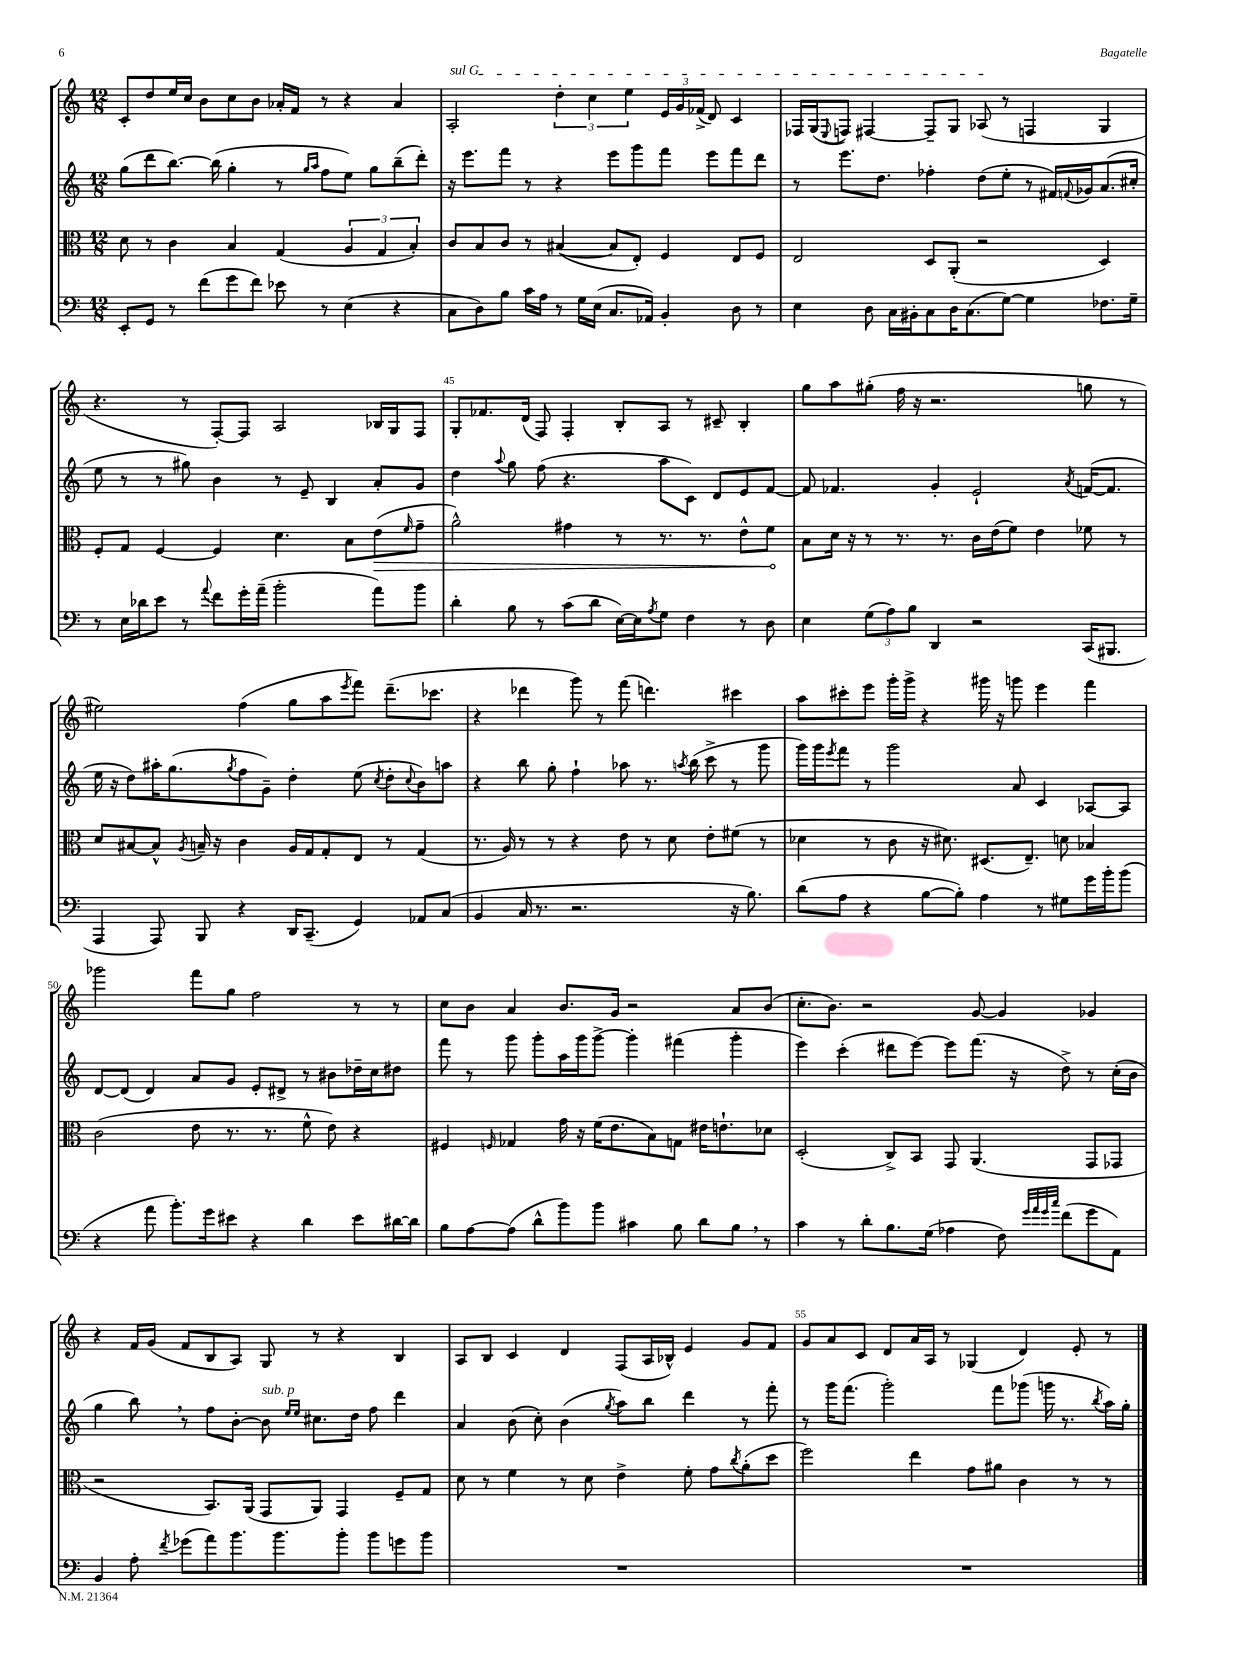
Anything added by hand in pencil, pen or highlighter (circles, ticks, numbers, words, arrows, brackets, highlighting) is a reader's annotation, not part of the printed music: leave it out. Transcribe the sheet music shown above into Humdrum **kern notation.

**kern	**kern	**kern	**kern
*staff4	*staff3	*staff2	*staff1
*clefF4	*clefC3	*clefG2	*clefG2
*k[]	*k[]	*k[]	*k[]
*M12/8	*M12/8	*M12/8	*M12/8
8EE'	8d	(8gg	8c'
8GG	8r	8ddd	8dd
8r	4c	[8.bb)	16ee
.	.	.	16cc
(8f	.	.	8b
.	.	(16bb]	.
8g	4B	4gg'	8cc
8f)	.	.	8b
8e-	(4G	8r	16a-'
.	.	.	16f
.	.	16qqgg	.
.	.	16qqaa	.
8r	.	8ff	8r
(4E	6A	8ee)	4r
.	.	8gg	.
.	6G	.	.
4r	.	(8bb~	4a-
.	6B')	.	.
.	.	8ddd')	.
=	=	=	=
8C	8c	16r	2A'
.	.	8.eee	.
8D)	8B	.	.
8B	8c	8fff	.
16c	8r	8r	.
16A	.	.	.
8r	([4B#	4r	6dd'
16G	.	.	.
.	.	.	6cc
(16E	.	.	.
8.C	8B#]	8eee	.
.	.	.	6ee
.	8E')	8ggg	.
16AA-)	.	.	.
4BB'	4F	8fff	24e
.	.	.	24g
.	.	.	(24f-^
.	.	8eee	8d)
8D	8E	8fff	4c
8r	8F	8ddd	.
=	=	=	=
4E	2E	8r	16F-
.	.	.	(16G
.	.	.	8qqE
.	.	8.eee	8F)
8D	.	.	[4F#
.	.	8.dd	.
16C	.	.	.
16BB#'	.	.	.
8C	8D	4ff-'	8F#~]
16D	(8AA'	.	8G
(8.C	.	.	.
.	2r	(8dd	(8A-
[8G)	.	8ee'	8r
4G]	.	8r	4F
.	.	16f#)	.
.	.	8qqf	.
.	.	16g-	.
8.F-	4D)	(8.a	4G
16G~	.	16cc#'	.
=	=	=	=
8r	8F'	8ee	4.r
16E	8G	8r	.
16d-	.	.	.
8e	[4F	8r	.
8r	.	8gg#)	8r
8qqa	.	.	.
8f	4F]	4b	[8F')
16g'	.	.	8F]
(16a~	.	.	.
2b'	4.d	8r	2A
.	.	8e~	.
.	.	4B	.
.	8B	.	.
8a)	(8e	8a'	16B-
.	.	.	16G
.	16qqf	.	.
8b	8g~	8g	8F
=	=	=	=
4d'	2a^^)	4dd	8G'
.	.	.	8.f-
.	.	8qqaa	.
8B	.	8gg	.
.	.	.	(16d
8r	.	(8ff	8F)
(8c	4g#	4.r	4F'
8d	.	.	.
[16E)	8r	.	8B'
16E]	.	.	.
8qA	.	.	.
8G	8.r	8aa	8A
4F	.	8c)	8r
.	8.r	.	.
.	.	8d	8c#~
8r	8e^^	8e	4B'
8D	8f	[8f	.
=	=	=	=
4E	8B	8f]	8gg
.	16d	4.f-	8aa
.	16r	.	.
(12G	8r	.	(8gg#'
12A)	.	.	.
.	8.r	.	16ff
12B	.	.	.
.	.	.	16r
4DD	.	4g'	2.r
.	8.r	.	.
2r	16c	2e`	.
.	(16e	.	.
.	8f)	.	.
.	4e	.	.
.	.	8qa	.
(16CC	8f-	([16f	8gg
8.BBB#	.	8.f]	.
.	8r	.	8r
=	=	=	=
4AAA	8d	16ee	2ee#)
.	.	16r	.
.	[8B#	8dd)	.
8AAA)	8B#^^]	16aa#'	.
.	.	(8.gg	.
.	8qA	.	.
8BBB	16B~	.	.
.	16r	.	.
.	.	8qgg	.
4r	4c	8ff	(4ff
.	.	8g~)	.
16DD	16A	4dd'	8gg
(8.CC~	16G	.	.
.	8G'	.	8aa
.	.	.	8qeee
4GG)	8E	(8ee	8fff)
.	.	8qcc	.
.	8r	8dd'	(8.ddd~
.	.	8qqcc	.
8AA-	(4G	8b)	.
.	.	.	8.ccc-
(8C	.	8aa	.
=	=	=	=
4BB	8.r	4r	4r
.	16A)	.	.
16C	8r	8bb	4ddd-
8.r	.	.	.
.	8r	8gg'	.
2.r	4r	4ff`	8ggg)
.	.	.	8r
.	8e	8aa-	(8fff
.	8r	8.r	4.ddd)
.	8d	.	.
.	.	8qaa	.
.	.	(16bb	.
.	8e'	8ccc^	.
16r	(8f#	8r	4ccc#
8.B)	.	.	.
.	8r	8ggg	.
=	=	=	=
(8d	4d-	16ggg)	8aa
.	.	16ggg	.
.	.	8qeee	.
8A	.	8fff	8ccc#'
4r	8r	8r	8eee
.	8c	2ggg	16ggg'
.	.	.	16ggg^
[8B	16r	.	4r
.	8.d#)	.	.
8B'])	.	.	.
4A	(8.D#	.	16ggg#
.	.	.	16r
.	.	8a	8ggg
.	8.E~)	.	.
8r	.	4c	4eee
8G#	8d	.	.
16g	4B-	[8A-	4fff
16b'	.	.	.
(8b	.	8A-]	.
=	=	=	=
4r	(2c	[8d	2ggg-
.	.	(8d]	.
8a	.	4d)	.
8.b')	.	.	.
.	8e	8a	8fff
16g	.	.	.
8e#	8.r	8g	8gg
4r	.	8e'	2ff
.	8.r	.	.
.	.	8d#^	.
4d	8f^^	8r	.
.	8e)	8b#	.
8e#	4r	16dd-~	8r
.	.	16cc	.
[16d#	.	8dd#	8r
16d#]	.	.	.
=	=	=	=
8B	4F#	8fff	8cc
[8A	.	8r	8b
.	16qqF	.	.
(8A]	4G-	8ggg	4a
8d^^	.	8ggg'	.
8b)	16g	16aa	8.b
.	16r	16ggg	.
8b	(16f	[8ggg^	.
.	8.e	.	16g
4c#	.	4ggg']	2r
.	8B)	.	.
8B	8G	(4fff#	.
8d	16e#	.	.
.	8.e`	.	.
8B	.	4ggg'	8a
8r	8d-	.	(8b
=	=	=	=
4c	(2D'	4eee)	8.cc'
.	.	.	8.b)
8r	.	(4ccc'	.
8d'	.	.	2r
8.B	8C^)	8ddd#	.
.	8BB	[8eee)	.
(16G	.	.	.
4A-	8GG	8eee]	.
.	(4.AA	(8.fff	[8g
8F)	.	.	4g]
.	.	16r	.
32qqg	.	.	.
32qqa	.	.	.
32qqg	.	.	.
32qqcc	.	.	.
(8f	.	8dd^)	.
8g	8GG	8r	4g-
8AA)	8GG-	(16cc'	.
.	.	16b	.
=	=	=	=
4BB	2r	4gg	4r
8A'	.	8bb)	16f
.	.	.	(16g
8qf	.	.	.
(8g-	.	8r	8f
8a)	8.BB)	8ff	8B
8.b	.	[8b'	8A)
.	(16AA	.	.
.	8GG	8b]	8G
8.b	.	.	.
.	.	16qqee	.
.	.	16qqee	.
.	8AA)	8.cc#	8r
8b'	4GG	.	4r
.	.	16dd	.
8b	.	8ff	.
8g	8F~	4ddd	4B
8b	8G	.	.
=	=	=	=
1.r	8d	4a	8A
.	8r	.	8B
.	4f	(8b	4c
.	.	8cc')	.
.	8r	(4b	4d
.	8d	.	.
.	.	8qgg	.
.	4e^	8aa)	(8F
.	.	8bb	16A
.	.	.	16B-^^)
.	8f'	4ddd	4e
.	8g	.	.
.	8qcc	.	.
.	(8a'	8r	8g
.	8dd	8fff'	8f
=	=	=	=
1.r	2ff)	8r	8g
.	.	16ggg	8a
.	.	(8.fff	.
.	.	.	8c
.	.	2ggg')	8d
.	4ee	.	16a
.	.	.	16A
.	.	.	8r
.	8g	.	(4G-
.	8a#	8fff	.
.	4c	(8ggg-	4d)
.	.	16ggg	.
.	.	8.r	.
.	8r	.	8e'
.	.	8qbb	.
.	8r	16aa)	8r
.	.	16gg'	.
==	==	==	==
*-	*-	*-	*-
